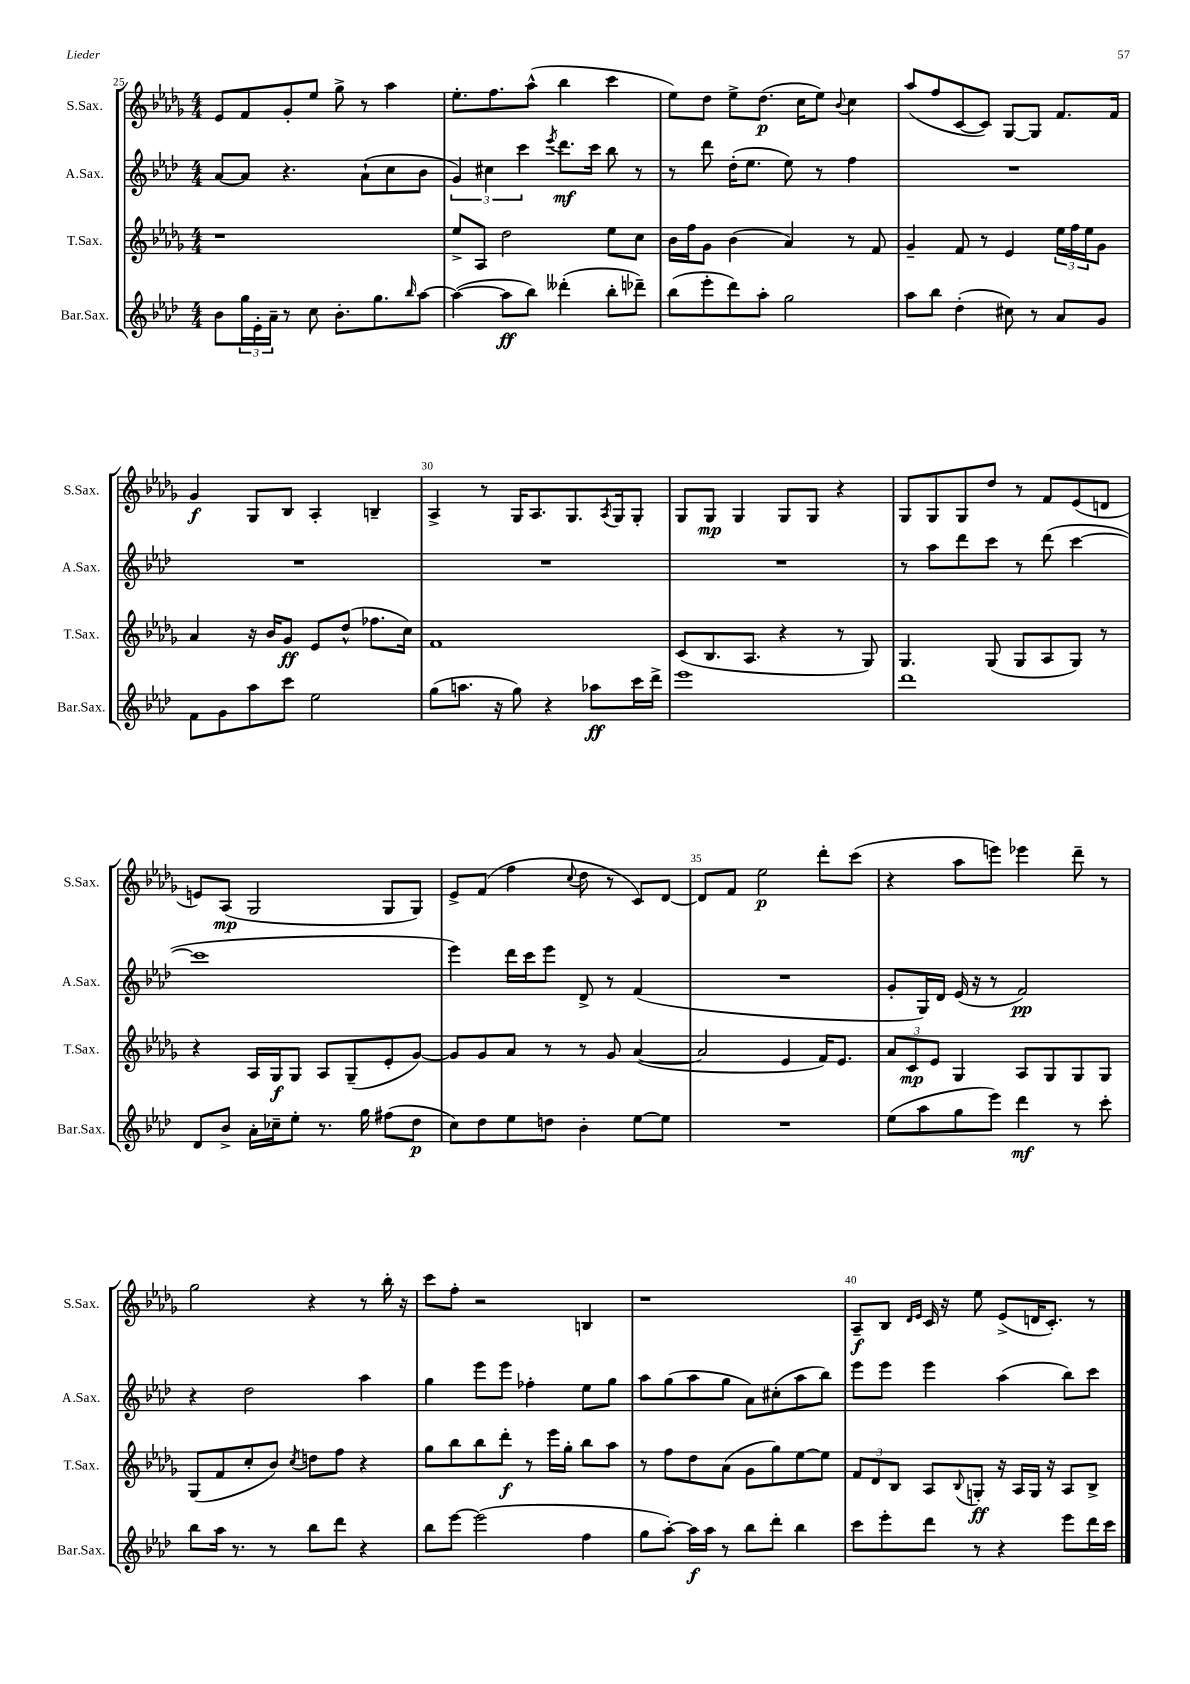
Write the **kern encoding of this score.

**kern	**kern	**kern	**kern
*staff4	*staff3	*staff2	*staff1
*clefG2	*clefG2	*clefG2	*clefG2
*k[b-e-a-d-]	*k[b-e-a-d-g-]	*k[b-e-a-d-]	*k[b-e-a-d-g-]
*M4/4	*M4/4	*M4/4	*M4/4
8b-	1r	[8a-	8e-
24gg	.	8a-]	8f
24e-'	.	.	.
24a-~	.	.	.
8r	.	4.r	8g-'
8cc	.	.	8ee-
8.b-'	.	.	8gg-^
.	.	(8a-`	8r
8.gg	.	.	.
.	.	8cc	4aa-
16qqbb-	.	.	.
[8aa-	.	8b-	.
=	=	=	=
(4aa-_	8ee-^	6g)	8.ee-'
.	8A-	.	.
.	.	6cc#	.
.	.	.	8.ff
8aa-]	2dd-	.	.
.	.	6ccc	.
8bb-)	.	.	(8aa-^^
.	.	8qeee-	.
(4ddd--'	.	8.ddd-	4bb-
.	.	16ccc	.
8bb-'	8ee-	8bb-	4ccc
8ddd-~)	8cc	8r	.
=	=	=	=
(8bb-	16b-	8r	8ee-)
.	16ff	.	.
8eee-'	8g-	8ddd-	8dd-
8ddd-)	(4b-	(16dd-'	8ee-^
.	.	8.ee-	.
8aa-'	.	.	(8.dd-
2gg	4a-)	8ee-)	.
.	.	.	16cc
.	.	8r	8ee-)
.	.	.	8qqb-
.	8r	4ff	4cc
.	8f	.	.
=	=	=	=
8aa-	4g-~	1r	(8aa-
8bb-	.	.	8ff
(4dd-'	8f	.	[8c
.	8r	.	8c])
8cc#)	4e-	.	[8G-
8r	.	.	8G-]
8a-	24ee-	.	8.f
.	24ff	.	.
.	24ee-	.	.
8g	8g-	.	.
.	.	.	16f
=	=	=	=
8f	4a-	1r	4g-
8g	.	.	.
8aa-	16r	.	8G-
.	16b-	.	.
8ccc	8g-	.	8B-
2ee-	8e-	.	4A-'
.	(8dd-^^	.	.
.	8.ff-	.	4B~
.	16cc)	.	.
=	=	=	=
(8gg	1f	1r	4A-^
8.aa	.	.	.
.	.	.	8r
16r	.	.	.
8gg)	.	.	16G-
.	.	.	8.A-
4r	.	.	.
.	.	.	8.G-
8aa-	.	.	.
.	.	.	8qA-
.	.	.	16G-
16ccc	.	.	8G-'
16ddd-^	.	.	.
=	=	=	=
1eee-	(8c	1r	8G-
.	8.B-	.	8G-
.	.	.	4G-
.	8.A-	.	.
.	4r	.	8G-
.	.	.	8G-
.	8r	.	4r
.	8G-)	.	.
=	=	=	=
1ddd-	4.G-	8r	8G-
.	.	8aa-	8G-
.	.	8ddd-	8G-
.	(8G-	8ccc	8dd-
.	8G-	8r	8r
.	8A-	(8ddd-	8f
.	8G-)	[4ccc	(8e-
.	8r	.	8d
=	=	=	=
8d-	4r	1ccc]	8e)
8b-^	.	.	(8A-
16a-'	16A-	.	2G-
16cc-~	16G-	.	.
8ee-'	8G-	.	.
8.r	8A-	.	.
.	(8G-~	.	.
16gg	.	.	.
(8ff#	8e-'	.	8G-
8dd-	[8g-)	.	8G-)
=	=	=	=
8cc)	8g-]	4eee-)	8e-^
8dd-	8g-	.	(8f
8ee-	8a-	16ddd-	4ff
.	.	16ccc	.
8dd	8r	8eee-	.
.	.	.	8qqcc
4b-'	8r	8d-^	8dd-
.	8g-	8r	8r
[8ee-	([4a-	(4f	8c)
8ee-]	.	.	[8d-
=	=	=	=
1r	2a-]	1r	8d-]
.	.	.	8f
.	.	.	2ee-
.	4e-	.	.
.	16f)	.	8ddd-'
.	8.e-	.	.
.	.	.	(8ccc
=	=	=	=
(8ee-	12a-	8g'	4r
.	12c	.	.
8aa-	.	16G)	.
.	12e-	.	.
.	.	16d-	.
8gg	4G-	(16e-	8aa-
.	.	16r	.
8eee-)	.	8r	8eee)
4ddd-	8A-	2f)	4eee-
.	8G-	.	.
8r	8G-	.	8ddd-~
8ccc'	8G-	.	8r
=	=	=	=
8bb-	(8G-	4r	2gg-
16aa-	8f	.	.
8.r	.	.	.
.	8cc'	2dd-	.
8r	8b-)	.	.
.	8qcc	.	.
8bb-	8dd	.	4r
8ddd-	8ff	.	.
4r	4r	4aa-	8r
.	.	.	16bb-'
.	.	.	16r
=	=	=	=
8bb-	8gg-	4gg	8ccc
[8eee-	8bb-	.	8ff'
(2eee-]	8bb-	8eee-	2r
.	8ddd-'	8eee-	.
.	8r	4ff-'	.
.	16eee-	.	.
.	16gg-'	.	.
4ff	8bb-	8ee-	4B
.	8aa-	8gg	.
=	=	=	=
8gg	8r	8aa-	1r
[8aa-')	8ff	(8gg	.
16aa-]	8dd-	8aa-	.
16aa-	.	.	.
8r	(8a-	8gg	.
8bb-	8g-	8a-)	.
8ddd-'	8gg-)	(8cc#'	.
4bb-	[8ee-	8aa-	.
.	8ee-]	8bb-)	.
=	=	=	=
8ccc	12f	8eee-	8A-~
.	12d-	.	.
8eee-'	.	8eee-	8B-
.	12B-	.	.
.	.	.	16qqd-
.	.	.	16qqe-
8ddd-	8A-	4eee-	16c
.	.	.	16r
.	8qqB-	.	.
8r	8G'	.	8ee-
4r	16r	(4aa-	(8e-^
.	16A-	.	.
.	16G	.	16d
.	16r	.	8.c')
8eee-	8A-	8bb-)	.
16ddd-	8B-^	8ccc	8r
16ccc	.	.	.
==	==	==	==
*-	*-	*-	*-
